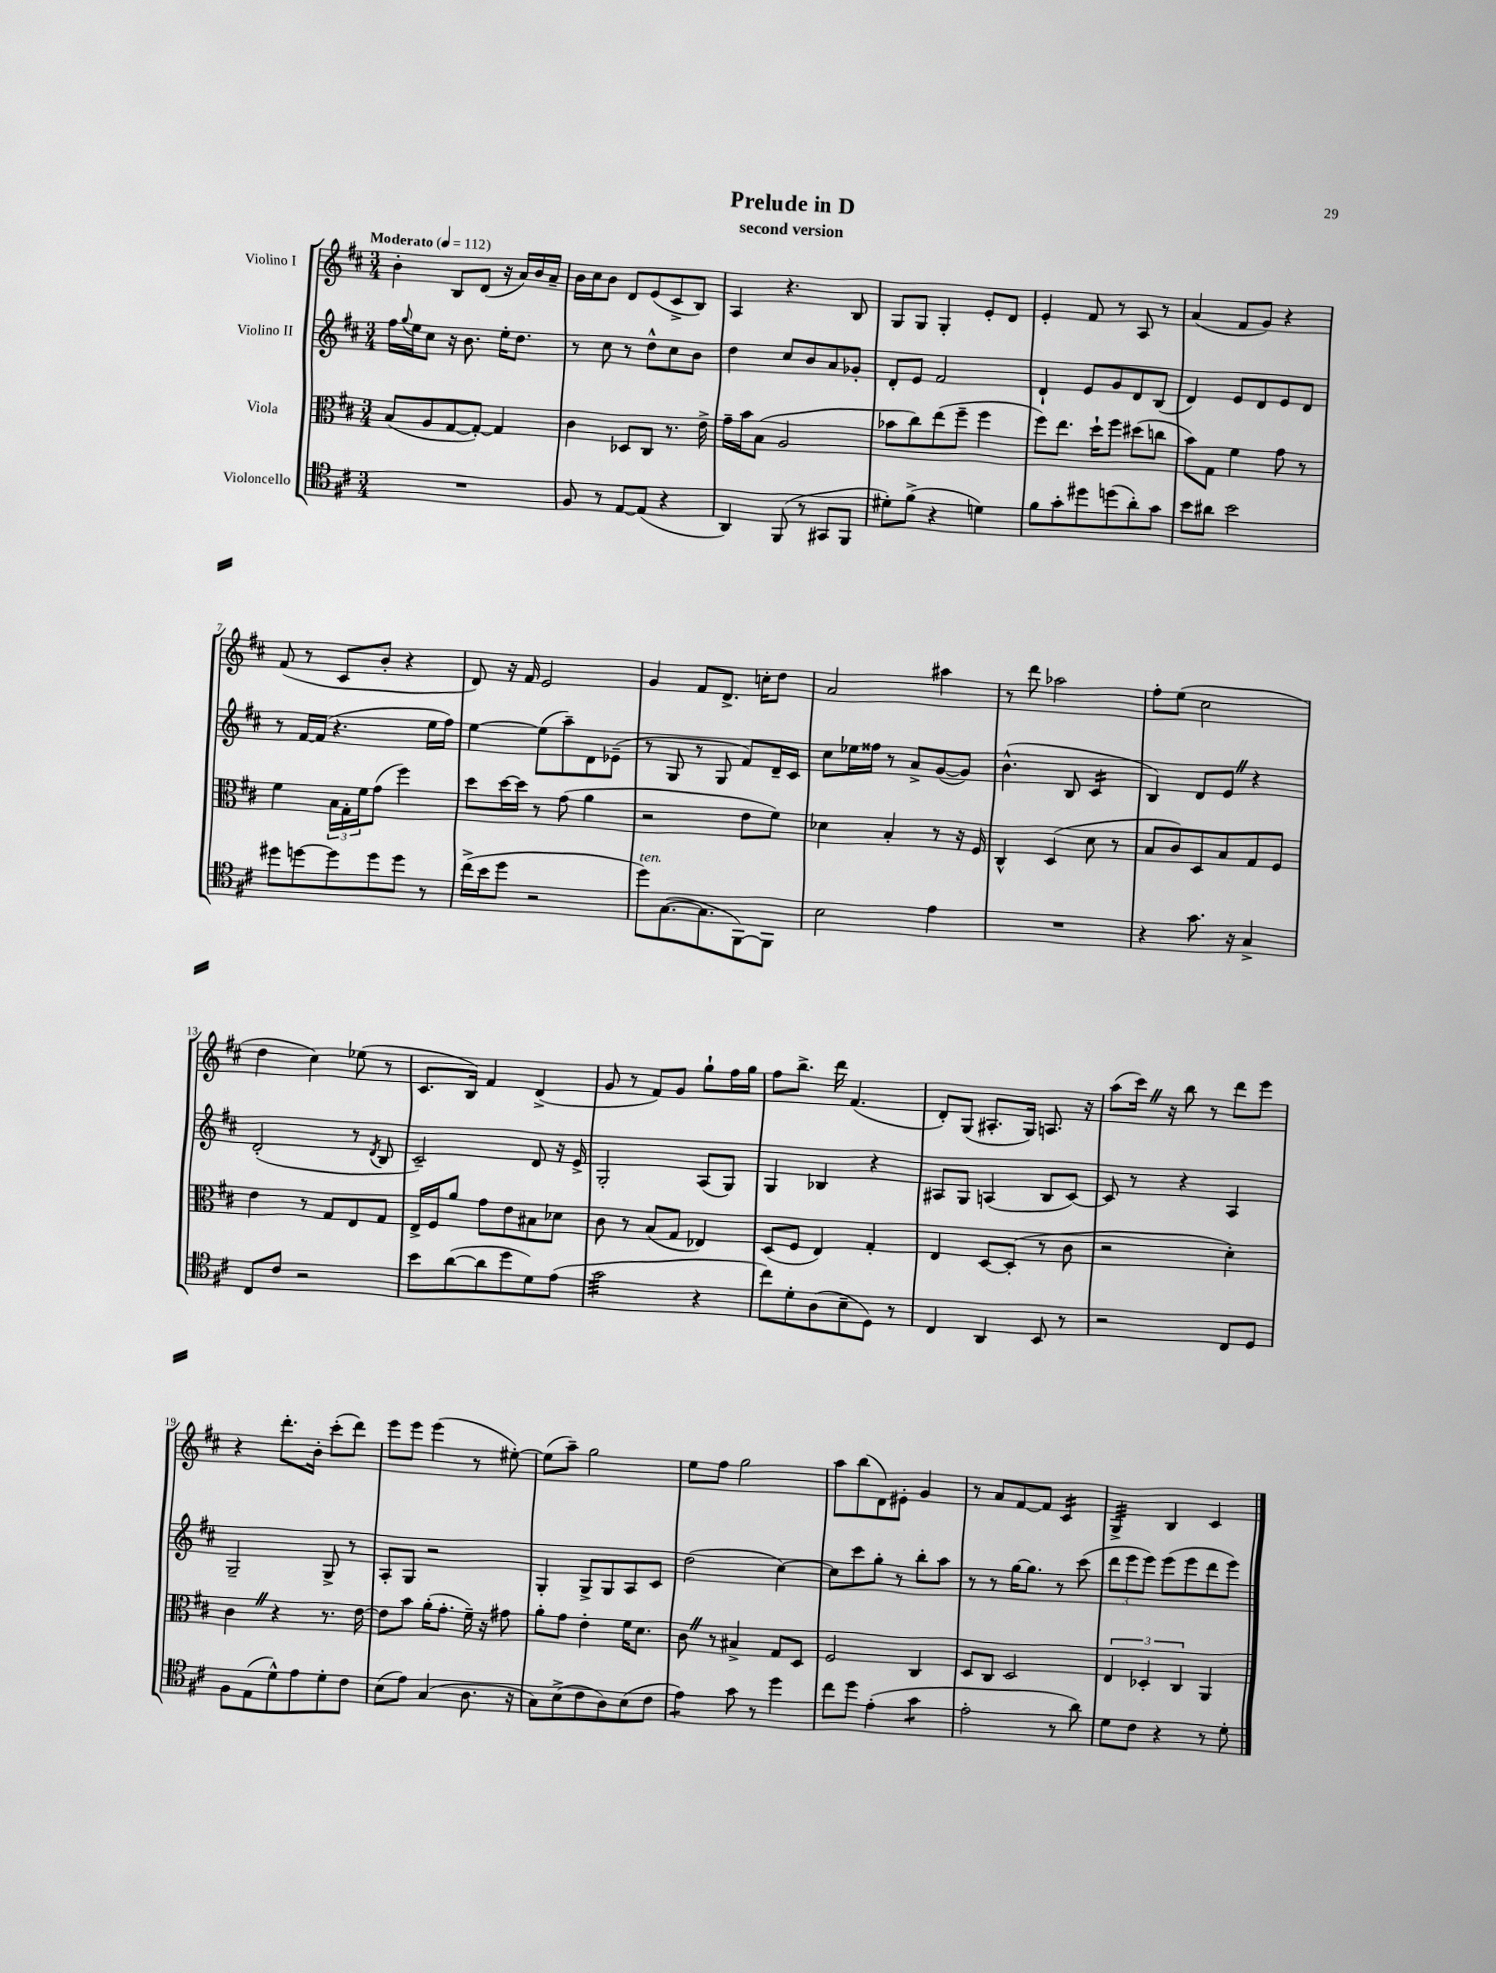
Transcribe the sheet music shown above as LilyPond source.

\header { title = "Prelude in D" subtitle = "second version" }
<<
\new StaffGroup <<
\new Staff = "s0" \with { instrumentName = "Violino I" } {
    \clef treble \key d \major \numericTimeSignature \time 3/4 \tempo "Moderato" 4 = 112
    b'4-. b8 d'8( r16 a'16) b'16 a'16-- |
    b'16 cis''16 b'8 d'8 e'8( cis'8-> b8) |
    a4 r4. b8 |
    g8 g8 g4-. e'8-. d'8 |
    e'4-. fis'8 r8 a8 r8 |
    a'4( fis'8 g'8) r4 |
    fis'8( r8 cis'8 b'8-. r4 |
    d'8) r16 fis'16 e'2 |
    g'4 fis'8 d'8.-> c''16-. d''8 |
    a'2 ais''4 |
    r8 d'''8 aes''2 |
    fis''8-. e''8( cis''2 |
    d''4 cis''4) ees''8( r8 |
    cis'8. b16) fis'4 d'4->( |
    g'8 r8 fis'8) g'8 g''8-! fis''16 g''16 |
    fis''8 b''8.-> d'''16 fis'4.( |
    d'8-.) g8( ais8.-. g16) a8. r16 |
    a''8( cis'''16) \once \override BreathingSign.text = \markup { \musicglyph "scripts.caesura.straight" } \breathe r16 b''8 r8 d'''8 e'''8 |
    r4 d'''8.-. b'16-. cis'''8-.( d'''8) |
    e'''8 e'''8 e'''4( r8 eis''8~-.) |
    eis''8( a''8--) g''2 |
    e''8 fis''8 g''2 |
    a''8 b''8( d'8) eis'8-. g'4 |
    r8 a'8 fis'8~ fis'8 cis'4:16 |
    g4:32-> b4 cis'4 \bar "|." |
}
\new Staff = "s1" \with { instrumentName = "Violino II" } {
    \clef treble \key d \major \numericTimeSignature \time 3/4
    fis''16 \appoggiatura { g''8 } e''16 cis''8 r16 b'8. e''16-. d''8. |
    r8 cis''8 r8 d''8-^ cis''8 b'8 |
    d''4 cis''8 b'8 a'8 ges'8-. |
    d'8-. e'8 fis'2 |
    d'4-! e'8 g'8 d'8 b8( |
    d'4) e'8 d'8 e'8 d'8 |
    r8 fis'16~ fis'16( r4. e''16 fis''16) |
    e''4~ e''8( a''8--) d'8 ees'8--( |
    r8 g8 r8 g8 fis'8) d'16-- cis'16 |
    cis''8 ees''16 fisis''16 r8 a'8-> g'8~( g'8) |
    b'4.-^( b8 cis'4:16 |
    b4) d'8 e'8 \once \override BreathingSign.text = \markup { \musicglyph "scripts.caesura.straight" } \breathe r4 |
    d'2-.( r8 \acciaccatura { d'8 } b8 |
    cis'2--) d'8 r16 e'16-> |
    g2-. a8( g8) |
    g4 bes4 r4 |
    ais8 g8 a4( b8 cis'8~) |
    cis'8 r8 r4 a4 |
    g2-- g8-> r8 |
    a8-. g8 r2 |
    g4-. g8-> g8 a8 cis'8 |
    d''2( cis''4~) |
    cis''8 cis'''8 g''8-. r8 b''8-. a''8 |
    r8 r8 g''16~ g''8. r8 cis'''8( |
    \tuplet 3/2 { d'''8 e'''8 e'''8) } e'''8( e'''8 d'''8 e'''8) \bar "|." |
}
\new Staff = "s2" \with { instrumentName = "Viola" } {
    \clef alto \key d \major \numericTimeSignature \time 3/4
    b8( a8 g8~ g8~-.) g4 |
    cis'4 des8 cis8 r8. e'16-> |
    g'16-- b'16 b8( a2 |
    bes'8 cis''8) e''8( fis''8-- fis''4 |
    fis''8) e''8. d''16-! fis''8 dis''8( c''8 |
    b'8) g8 fis'4 g'8 r8 |
    fis'4 \tuplet 3/2 { b16 g16-. fis'16 } g'8( fis''4) |
    d''8 d''16~ d''16 r8 g'8( a'4 |
    r2 e'8 fis'8) |
    des'4 b4-. r8 r16 fis16 |
    cis4-^ d4( d'8 r8 |
    b8 cis'8) d8 b8 g8 fis8 |
    e'4 r8 g8 e8 g8 |
    e16-> fis16 a'8 g'8 e'8 bis8 des'8 |
    cis'8 r8 b8( g8 ees4) |
    d8( fis8 e4) g4-. |
    e4 d8~ d8-.( r8 cis'8 |
    r2 d'4-.) |
    cis'4 \once \override BreathingSign.text = \markup { \musicglyph "scripts.caesura.straight" } \breathe r4 r8. e'16~ |
    e'8 b'8 a'16-.( g'8.-. fis'16--) r16 gis'8 |
    a'8-. g'8 e'4-. fis'16 d'8. |
    cis'8 \once \override BreathingSign.text = \markup { \musicglyph "scripts.caesura.straight" } \breathe r8 bis4-> g8 d8 |
    fis2 cis4 |
    d8 cis8 d2 |
    \tuplet 3/2 { e4 des4-. cis4 } a,4 \bar "|." |
}
\new Staff = "s3" \with { instrumentName = "Violoncello" } {
    \clef tenor \key d \major \numericTimeSignature \time 3/4
    R2. |
    fis8 r8 e8~ e8( r4 |
    a,4) fis,8( r8 gis,8 fis,8 |
    dis'8-.) fis'8->( r4 d'4) |
    fis'8 g'8-. dis''8 d''8( a'8-.) g'8 |
    b'8 ais'8 b'2 |
    dis''8 d''8~ d''8 d''8 d''8 r8 |
    cis''16->( b'16 d''8 r2 |
    d''8^\markup { \italic "ten." }) g8.~( g8. fis,8~) fis,8 |
    b2 e'4 |
    R2. |
    r4 g'8. r16 g4-> |
    cis8 cis'8 r2 |
    b'8 a'8~( a'8 d''8 d'8) e'8( |
    g'2:32 r4 |
    cis''8) d'8-. a8( b8-- d8) r8 |
    cis4 a,4 b,8 r8 |
    r2 cis8 d8 |
    fis8 e8( d'8-^) e'8 d'8-. cis'8 |
    b8( e'8) g4( a8. r16 |
    g8) b8->( cis'8 a8) b8( cis'8 |
    e'4:8) g'8 r8 d''4 |
    cis''8 d''8 e'4-.( g'4:8 |
    e'2-. r8 a'8) |
    d'8 cis'8 r4 r8 d'8-. \bar "|." |
}
>>
>>
